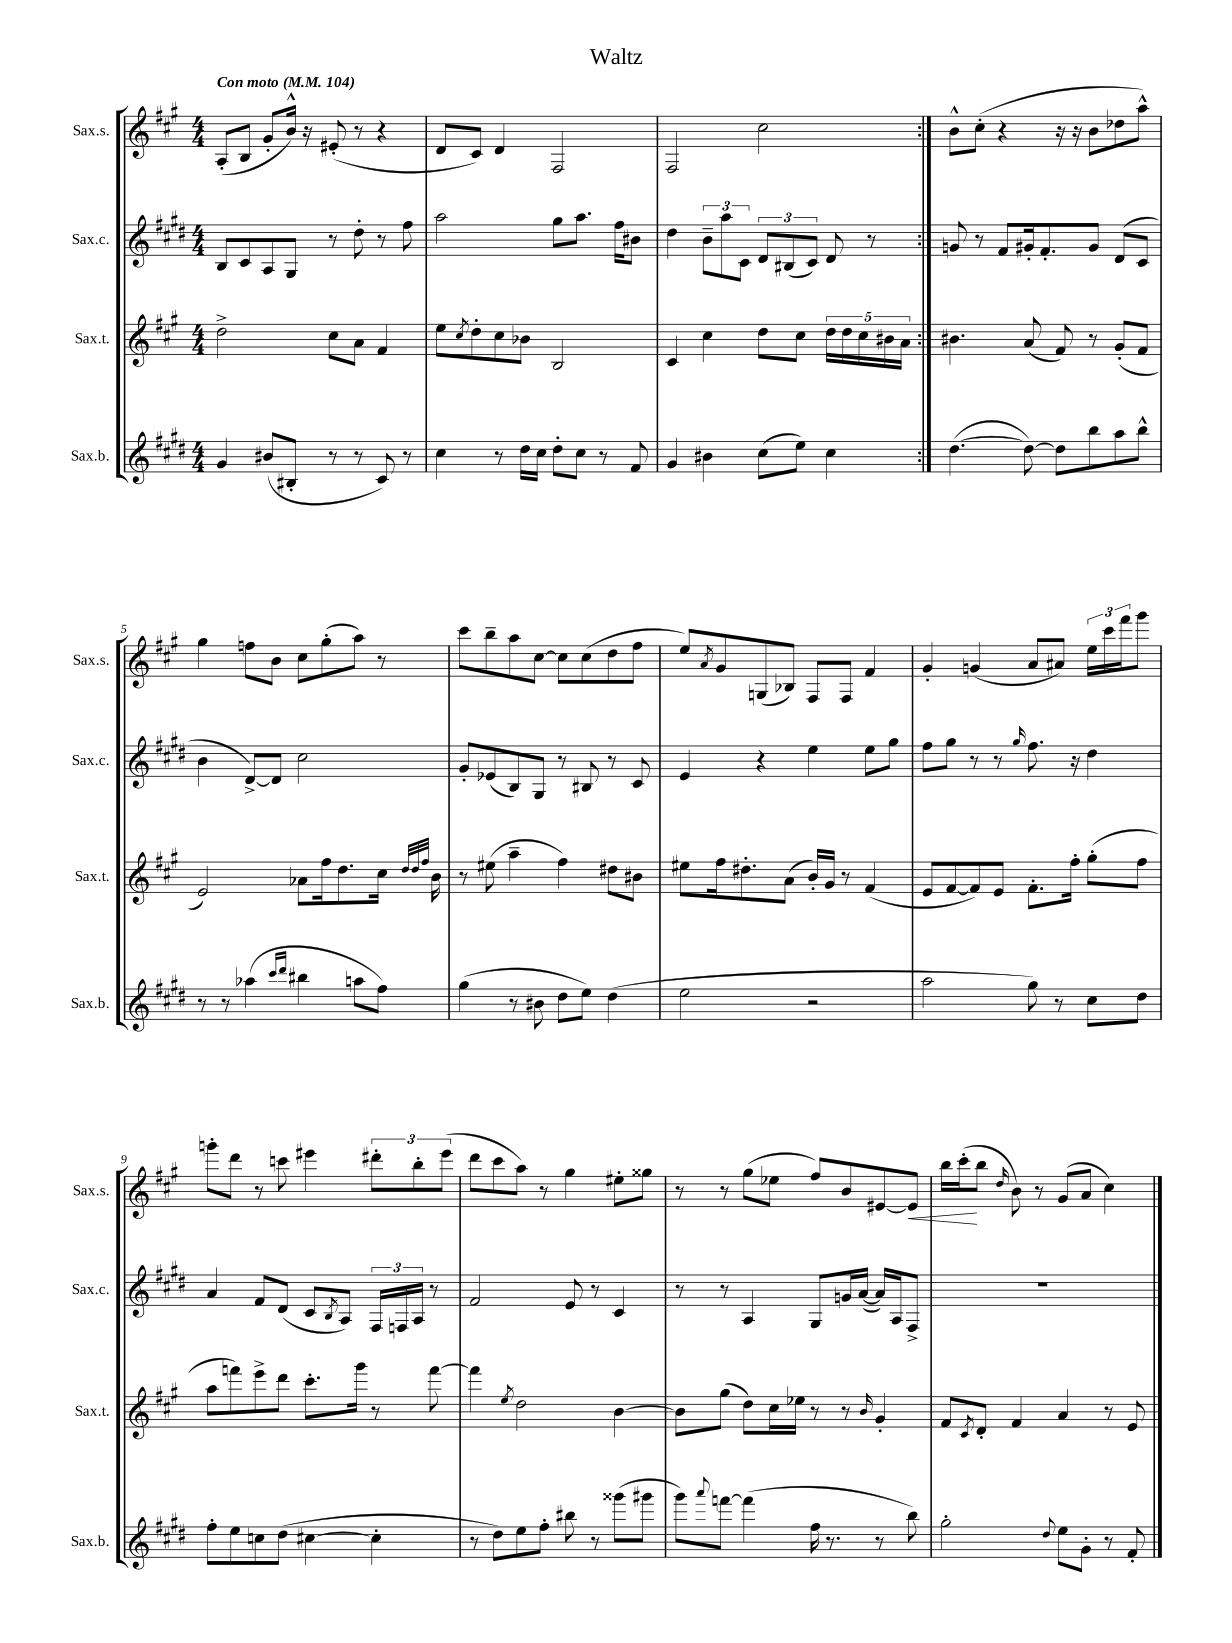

**kern	**kern	**kern	**kern	**dynam
*part4	*part3	*part2	*part1	*part1
*staff4	*staff3	*staff2	*staff1	*staff1
*I"Sax.b.	*I"Sax.t.	*I"Sax.c.	*I"Sax.s.	*
*I'Sax.b.	*I'Sax.t.	*I'Sax.c.	*I'Sax.s.	*
*clefG2	*clefG2	*clefG2	*clefG2	*
*k[f#c#g#d#]	*k[f#c#g#]	*k[f#c#g#d#]	*k[f#c#g#]	*
*M4/4	*M4/4	*M4/4	*M4/4	*
*MM104	*MM104	*MM104	*MM104	*
=1	=1	=1	=1	=1
!	!	!	!LO:TX:a:B:t=Con moto	!
4g#/	2dd^\	8B/L	(8A'/L	.
.	.	8c#/	8B/J	.
(8b#X/L	.	8A/	8g#'/L	.
8B#X'/J	.	8G#/J	16b^^/Jk)	.
.	.	.	16r	.
8r	8cc#\L	8r	(8e#X'/	.
8r	8a\J	8dd#'\	8r	.
8c#/)	4f#/	8r	4r	.
8r	.	8ff#\	.	.
=2	=2	=2	=2	=2
4cc#\	8ee\L	2aa\	8d/L	.
.	8qcc#/	.	.	.
.	8dd'\	.	8c#/J)	.
8r	8cc#\	.	4d/	.
16dd#\LL	8b-X\J	.	.	.
16cc#\JJ	.	.	.	.
8dd#'\L	2B/	8gg#\L	2F#/	.
8cc#\J	.	8.aa\J	.	.
8r	.	.	.	.
.	.	16ff#\KL	.	.
8f#/	.	8b#X\J	.	.
=3	=3	=3	=3	=3
4g#/	4c#/	4dd#\	2F#/	.
4b#X\	4cc#\	12b~\L	.	.
.	.	12aa\	.	.
.	.	12c#\J	.	.
(8cc#\L	8dd\L	12d#/L	2cc#\	.
.	.	(12B#X/	.	.
8ee\J)	8cc#\J	.	.	.
.	.	12c#/J)	.	.
4cc#\	20dd\LL	8d#/	.	.
.	20dd\	.	.	.
.	20cc#\	.	.	.
.	.	8r	.	.
.	20b#X\	.	.	.
.	20a\JJ	.	.	.
=4:|!	=4:|!	=4:|!	=4:|!	=4:|!
([4.dd#\	4.b#X\	8gn/	8b^^\L	.
.	.	8r	(8cc#'\J	.
.	.	8f#/L	4r	.
8dd#\_)	(8a/	16g#X'/k	.	.
.	.	8.f#'/	.	.
8dd#\L]	8f#/)	.	16r	.
.	.	.	16r	.
8bb\	8r	8g#/J	8b\L	.
8aa\	(8g#'/L	(8d#/L	8dd-X\	.
8bb^^\J	8f#/J	8c#/J	8aa^^\J)	.
!!LO:LB:g=z
=5	=5	=5	=5	=5
8r	2e/)	4b\	4gg#\	.
8r	.	.	.	.
(4aa-X\	.	[8d#^/L)	8ffn\L	.
.	.	8d#/J]	8b\J	.
16qqccc#/LL	.	.	.	.
16qqddd#/JJ	.	.	.	.
4bb#X\	8a-X\L	2cc#\	8cc#\L	.
.	16ff#\k	.	(8gg#'\	.
.	8.dd\	.	.	.
8aan\L	.	.	8aa\J)	.
8ff#\J)	16cc#\Jk	.	8r	.
.	32qqdd/LLL	.	.	.
.	32qqdd/	.	.	.
.	32qqff#/JJJ	.	.	.
.	16b\	.	.	.
=6	=6	=6	=6	=6
(4gg#\	8r	8g#'/L	8ccc#\L	.
.	(8ee#X\	(8e-X/	8bb~\	.
8r	4aa~\	8B/)	8aa\	.
8b#X\	.	8G#/J	[8cc#\J	.
8dd#\L	4ff#\)	8r	8cc#\L]	.
8ee\J)	.	8B#X/	(8cc#\	.
(4dd#\	8dd#X\L	8r	8dd\	.
.	8b#X\J	8c#/	8ff#\J	.
=7	=7	=7	=7	=7
2ee\	8ee#X\L	4e/	8ee/L)	.
.	.	.	8qa/	.
.	16ff#\k	.	8g#/	.
.	8.dd#X'\	.	.	.
.	.	4r	(8Gn/	.
.	(8a\J	.	8B-X/J)	.
2r	16b'/LL)	4ee\	8F#/L	.
.	16g#/JJ	.	.	.
.	8r	.	8F#/J	.
.	(4f#/	8ee\L	4f#/	.
.	.	8gg#\J	.	.
=8	=8	=8	=8	=8
2aa\	8e/L	8ff#\L	4g#'/	.
.	[8f#/	8gg#\J	.	.
.	8f#/])	8r	(4gn/	.
.	8e/J	8r	.	.
.	.	16qqgg#/	.	.
8gg#\)	8.f#'\L	8.ff#\	8a/L	.
8r	.	.	8a#X/J)	.
.	16ff#'\Jk	16r	.	.
8cc#\L	(8gg#'\L	4dd#\	24ee\LL	.
.	.	.	24ccc#\	.
.	.	.	24fff#\J	.
8dd#\J	8ff#\J	.	8ggg#\J	.
!!LO:LB:g=z
=9	=9	=9	=9	=9
8ff#'\L	8aa\L	4a/	8gggn'\L	.
8ee\	8fffn\)	.	8ddd\J	.
8ccn\	8eee^\	8f#/L	8r	.
(8dd#\J	8ddd\J	(8d#/J	8cccn\	.
[4cc#X\	8.ccc#'\L	8c#/L	4eee#X\	.
.	.	8qB/	.	.
.	.	8A/J)	.	.
.	16ggg#\Jk	.	.	.
4cc#'\]	8r	24F#/LL	12ddd#X'\L	.
.	.	24Fn/	.	.
.	.	24A/JJ	12bb'\	.
.	[8fff\	8r	.	.
.	.	.	(12eee#\J	.
=10	=10	=10	=10	=10
8r	4fff\]	2f#/	8ddd\L	.
8dd#\L)	.	.	8ccc#\	.
.	8qee/	.	.	.
8ee\	2dd\	.	8aa\J)	.
8ff#'\J	.	.	8r	.
8bb#X\	.	8e/	4gg#\	.
8r	.	8r	.	.
(8ggg##X\L	[4b\	4c#/	8ee#X'\L	.
8ggg#X\J	.	.	8gg##X\J	.
=11	=11	=11	=11	=11
8ggg#\L)	8b\L]	8r	8r	.
8qqaaa/	.	.	.	.
[8fffn\J	(8gg#\J	8r	8r	.
(4fff\]	8dd\L)	4A/	(8gg#\L	.
.	16cc#\L	.	8ee-X\J	.
.	16ee-X\JJ	.	.	.
16ff#\	8r	8G#/L	8ff#/L)	.
8.r	.	.	.	.
.	8r	16gn/L	8b/	.
.	.	([16a/JJ	.	.
.	16qqb/	.	.	.
8r	4g#'/	16a/LL])	[8e#X/	.
.	.	16A/J	.	.
!	!	!	!	!LO:HP:b
8bb\)	.	8F#^/J	8e#/J]	<
=12	=12	=12	=12	=12
2gg#'\	8f#/L	1r	16bb\LL	.
.	.	.	(16ccc#'\J	.
.	8qc#/	.	.	.
.	8d'/J	.	8bb\J	[
.	.	.	16qqdd/	.
.	4f#/	.	8b\)	.
.	.	.	8r	.
8qqdd#/	.	.	.	.
8ee\L	4a/	.	(8g#/L	.
8g#'\J	.	.	8a/J	.
8r	8r	.	4cc#\)	.
8f#'/	8e/	.	.	.
==	==	==	==	==
*-	*-	*-	*-	*-
